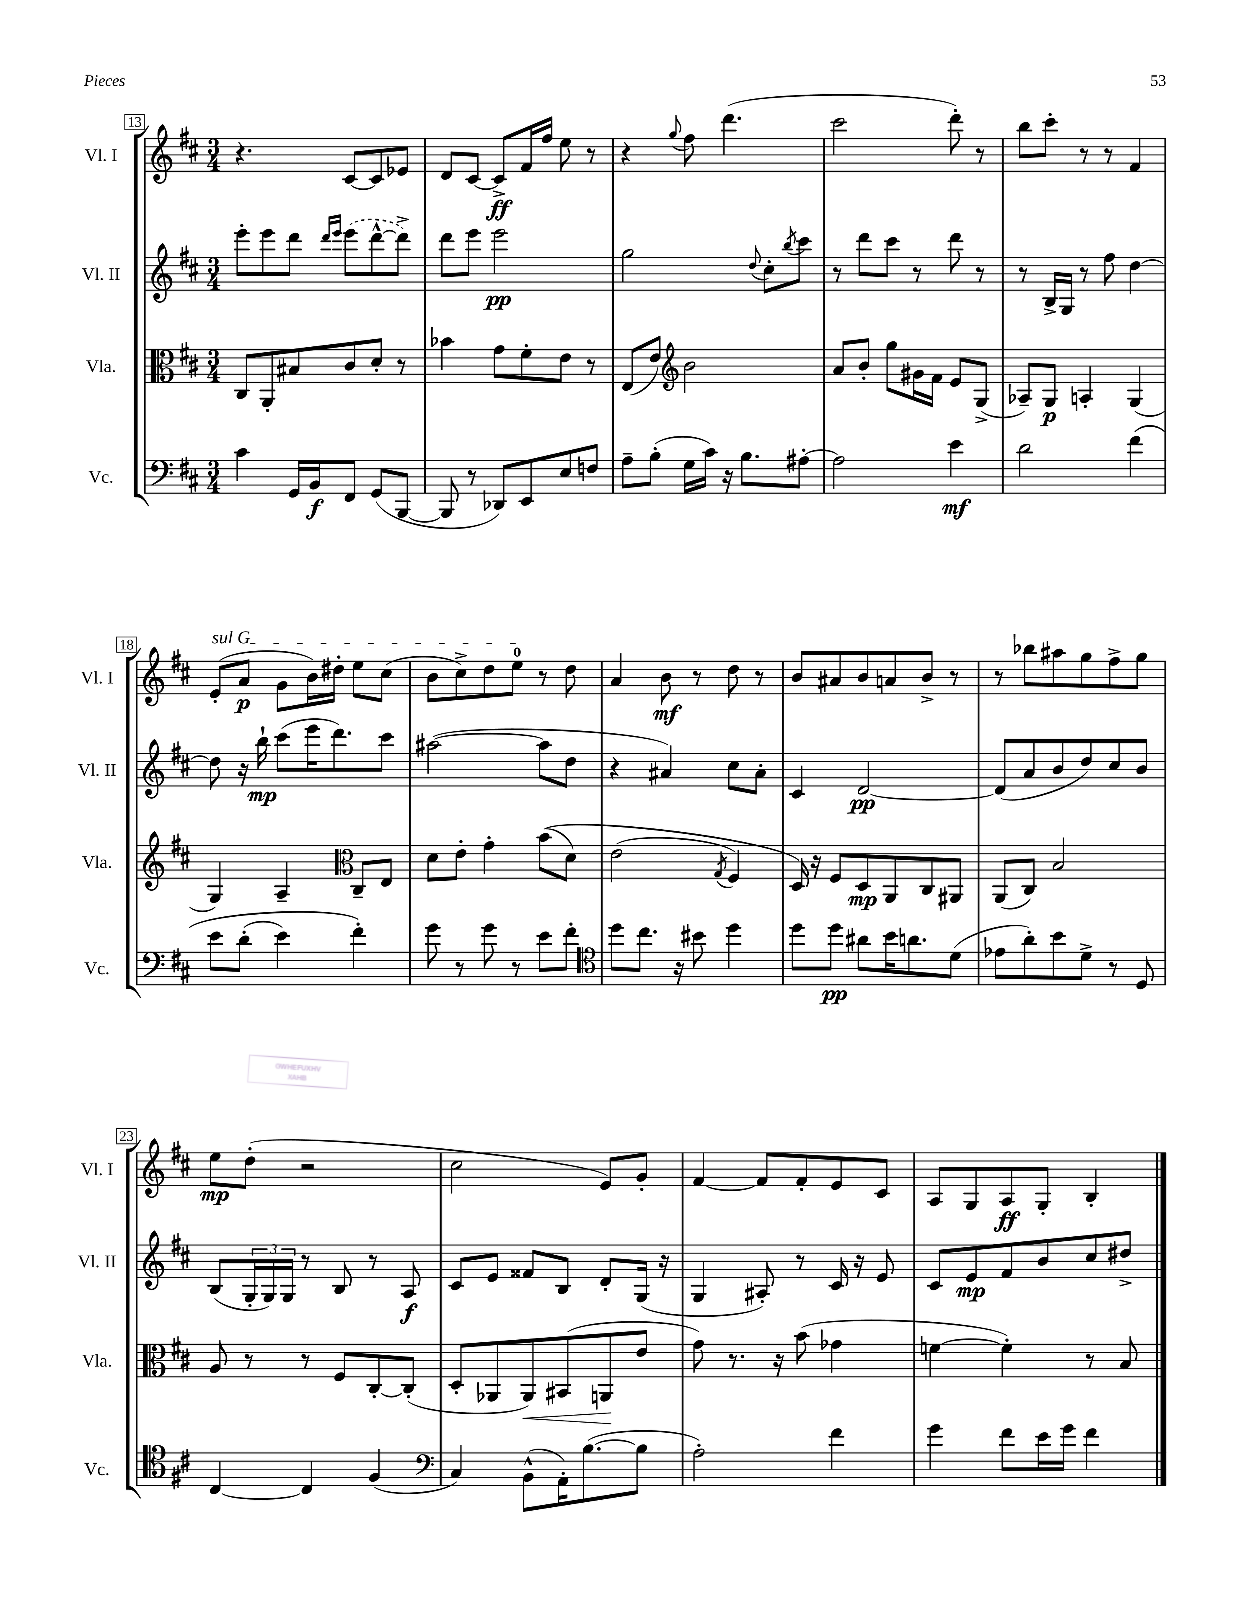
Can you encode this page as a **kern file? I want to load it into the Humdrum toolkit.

**kern	**dynam	**kern	**dynam	**kern	**dynam	**kern	**dynam
*part4	*part4	*part3	*part3	*part2	*part2	*part1	*part1
*staff4	*staff4	*staff3	*staff3	*staff2	*staff2	*staff1	*staff1
*I"Vc.	*	*I"Vla.	*	*I"Vl. II	*	*I"Vl. I	*
*I'Vc.	*	*I'Vla.	*	*I'Vl. II	*	*I'Vl. I	*
*clefF4	*	*clefC3	*	*clefG2	*	*clefG2	*
*k[f#c#]	*	*k[f#c#]	*	*k[f#c#]	*	*k[f#c#]	*
*M3/4	*	*M3/4	*	*M3/4	*	*M3/4	*
=13	=13	=13	=13	=13	=13	=13	=13
4c#\	.	8C#/L	.	8eee'\L	.	4.r	.
.	.	8AA'/	.	8eee\	.	.	.
16GG/LL	.	8B#X/	.	8ddd\J	.	.	.
16BB/J	f	.	.	.	.	.	.
.	.	.	.	16qqddd/LL	.	.	.
.	.	.	.	16qqeee/JJ	.	.	.
8FF#/J	.	8c#/	.	(8eee\L	.	[8c#/L	.
(8GG/L	.	8d'/J	.	[8ddd^^\	.	8c#/]	.
[8BBB/J	.	8r	.	8ddd^\J])	.	8e-X/J	.
=14	=14	=14	=14	=14	=14	=14	=14
8BBB/]	.	4b-X\	.	8ddd\L	.	8d/L	.
8r	.	.	.	8eee\J	.	[8c#/J	.
8DD-X/L)	.	8g\L	.	2eee\	pp	8c#^/L]	ff
8EE/	.	8f#'\	.	.	.	16f#/L	.
.	.	.	.	.	.	16ff#/JJ	.
8E/	.	8e\J	.	.	.	8ee\	.
8Fn/J	.	8r	.	.	.	8r	.
=15	=15	=15	=15	=15	=15	=15	=15
8A~\L	.	(8E/L	.	2gg\	.	4r	.
(8B'\J	.	8e/J)	.	.	.	.	.
*	*	*clefG2	*	*	*	*	*
.	.	.	.	.	.	8qqgg/	.
16G\LL	.	2b\	.	.	.	8ff#\	.
16c#\JJ)	.	.	.	.	.	.	.
16r	.	.	.	.	.	(4.ddd\	.
8.B\L	.	.	.	.	.	.	.
.	.	.	.	8qqdd/	.	.	.
.	.	.	.	8cc#'\L	.	.	.
.	.	.	.	8qbb/	.	.	.
[8A#X'\J	.	.	.	8ccc#\J	.	.	.
=16	=16	=16	=16	=16	=16	=16	=16
2A#\]	.	8a/L	.	8r	.	2ccc#\	.
.	.	8b'/J	.	8ddd\L	.	.	.
.	.	8gg\L	.	8ccc#\J	.	.	.
.	.	16g#X\L	.	8r	.	.	.
.	.	16f#\JJ	.	.	.	.	.
4e\	mf	8e/L	.	8ddd\	.	8ddd'\)	.
.	.	(8G^/J	.	8r	.	8r	.
=17	=17	=17	=17	=17	=17	=17	=17
2d\	.	8A-X~/L)	.	8r	.	8bb\L	.
.	.	8G/J	p	16B^/LL	.	8ccc#'\J	.
.	.	.	.	16G/JJ	.	.	.
.	.	4An'/	.	8r	.	8r	.
.	.	.	.	8ff#\	.	8r	.
(4f#\	.	(4G/	.	[4dd\	.	4f#/	.
!!LO:LB:g=z
=18	=18	=18	=18	=18	=18	=18	=18
!	!	!	!	!	!	!LO:TX:a:i:t=sul G	!
8e\L	.	4G/)	.	8dd\]	.	(8e'/L	.
(8d'\J	.	.	.	16r	.	8a/J	p
.	.	.	.	16bb`\	mp	.	.
4e\)	.	4A~/	.	(8ccc#\L	.	8g\L	.
.	.	.	.	16eee\K	.	16b\L)	.
.	.	.	.	8.ddd\)	.	16dd#X'\JJ	.
*	*	*clefC3	*	*	*	*	*
4f#'\)	.	8C#~/L	.	.	.	8ee\L	.
.	.	8E/J	.	8ccc#\J	.	(8cc#\J	.
=19	=19	=19	=19	=19	=19	=19	=19
8g\	.	8d\L	.	([2aa#X\	.	8b\L	.
8r	.	8e'\J	.	.	.	8cc#^\)	.
8g\	.	4g'\	.	.	.	8dd\	.
8r	.	.	.	.	.	8ee\J	.
8e\L	.	((8b\L	.	8aa#\L]	.	8r	.
8f#'\J	.	8d\J)	.	8dd\J	.	8dd\	.
=20	=20	=20	=20	=20	=20	=20	=20
*clefC4	*	*	*	*	*	*	*
8dd\L	.	(2e\	.	4r	.	4a/	.
8.cc#\J	.	.	.	.	.	.	.
.	.	.	.	4a#X/)	.	8b\	mf
16r	.	.	.	.	.	.	.
8b#X\	.	.	.	.	.	8r	.
.	.	8qG/	.	.	.	.	.
4dd\	.	4F#/)	.	8cc#\L	.	8dd\	.
.	.	.	.	8a#'\J	.	8r	.
=21	=21	=21	=21	=21	=21	=21	=21
8dd\L	.	16D/)	.	4c#/	.	8b/L	.
.	.	16r	.	.	.	.	.
8dd\J	pp	8F#/L	.	.	.	8a#X/	.
8a#X\L	.	8D/	mp	[2d/	pp	8b/	.
16b\K	.	8AA/	.	.	.	8an/	.
8.an\	.	.	.	.	.	.	.
.	.	8C#/	.	.	.	8b^/J	.
(8d\J	.	8AA#X/J	.	.	.	8r	.
=22	=22	=22	=22	=22	=22	=22	=22
8e-X\L	.	(8AA/L	.	(8d/L]	.	8r	.
8a'\)	.	8C#/J)	.	8a/	.	8bb-X\L	.
8b\	.	2B/	.	8b/	.	8aa#X\	.
8d^\J	.	.	.	8dd/)	.	8gg\	.
8r	.	.	.	8cc#/	.	8ff#^\	.
8D/	.	.	.	8b/J	.	8gg\J	.
!!LO:LB:g=z
=23	=23	=23	=23	=23	=23	=23	=23
[4C#/	.	8A/	.	(8B/L	.	8ee\L	mp
.	.	8r	.	24G'/L	.	(8dd'\J	.
.	.	.	.	24G/)	.	.	.
.	.	.	.	24G/JJ	.	.	.
4C#/]	.	8r	.	8r	.	2r	.
.	.	8F#/L	.	8B/	.	.	.
(4F#/	.	[8C#'/	.	8r	.	.	.
.	.	(8C#'/J]	.	8A/	f	.	.
=24	=24	=24	=24	=24	=24	=24	=24
*clefF4	*	*	*	*	*	*	*
4C#/)	.	8D'/L	.	8c#/L	.	2cc#\	.
.	.	8AA-X/	.	8e/J	.	.	.
!	!	!	!LO:HP:b	!	!	!	!
(8BB^^\L	.	8AA-/)	<	8f##X/L	.	.	.
16AA'\K)	.	(8BB#X/	.	8B/J	.	.	.
([8.B\	.	.	.	.	.	.	.
.	.	8AAn/	.	8d'/L	.	8e/L)	.
8B\J]	.	8e/J	[	(16G/Jk	.	8g'/J	.
.	.	.	.	16r	.	.	.
=25	=25	=25	=25	=25	=25	=25	=25
2A'\)	.	8g\)	.	4G/	.	[4f#/	.
.	.	8.r	.	.	.	.	.
.	.	.	.	8A#X'/)	.	8f#/L]	.
.	.	16r	.	.	.	.	.
.	.	(8b\	.	8r	.	8f#'/	.
4f#\	.	4g-X\	.	16c#/	.	8e/	.
.	.	.	.	16r	.	.	.
.	.	.	.	8e/	.	8c#/J	.
=26	=26	=26	=26	=26	=26	=26	=26
4g\	.	[4fn\	.	8c#/L	.	8A/L	.
.	.	.	.	8e/	mp	8G/	.
8f#\L	.	4f'\])	.	8f#/	.	8A/	ff
16e\L	.	.	.	8b/	.	8G'/J	.
16g\JJ	.	.	.	.	.	.	.
4f#\	.	8r	.	8cc#/	.	4B'/	.
.	.	8B/	.	8dd#X^/J	.	.	.
==	==	==	==	==	==	==	==
*-	*-	*-	*-	*-	*-	*-	*-
